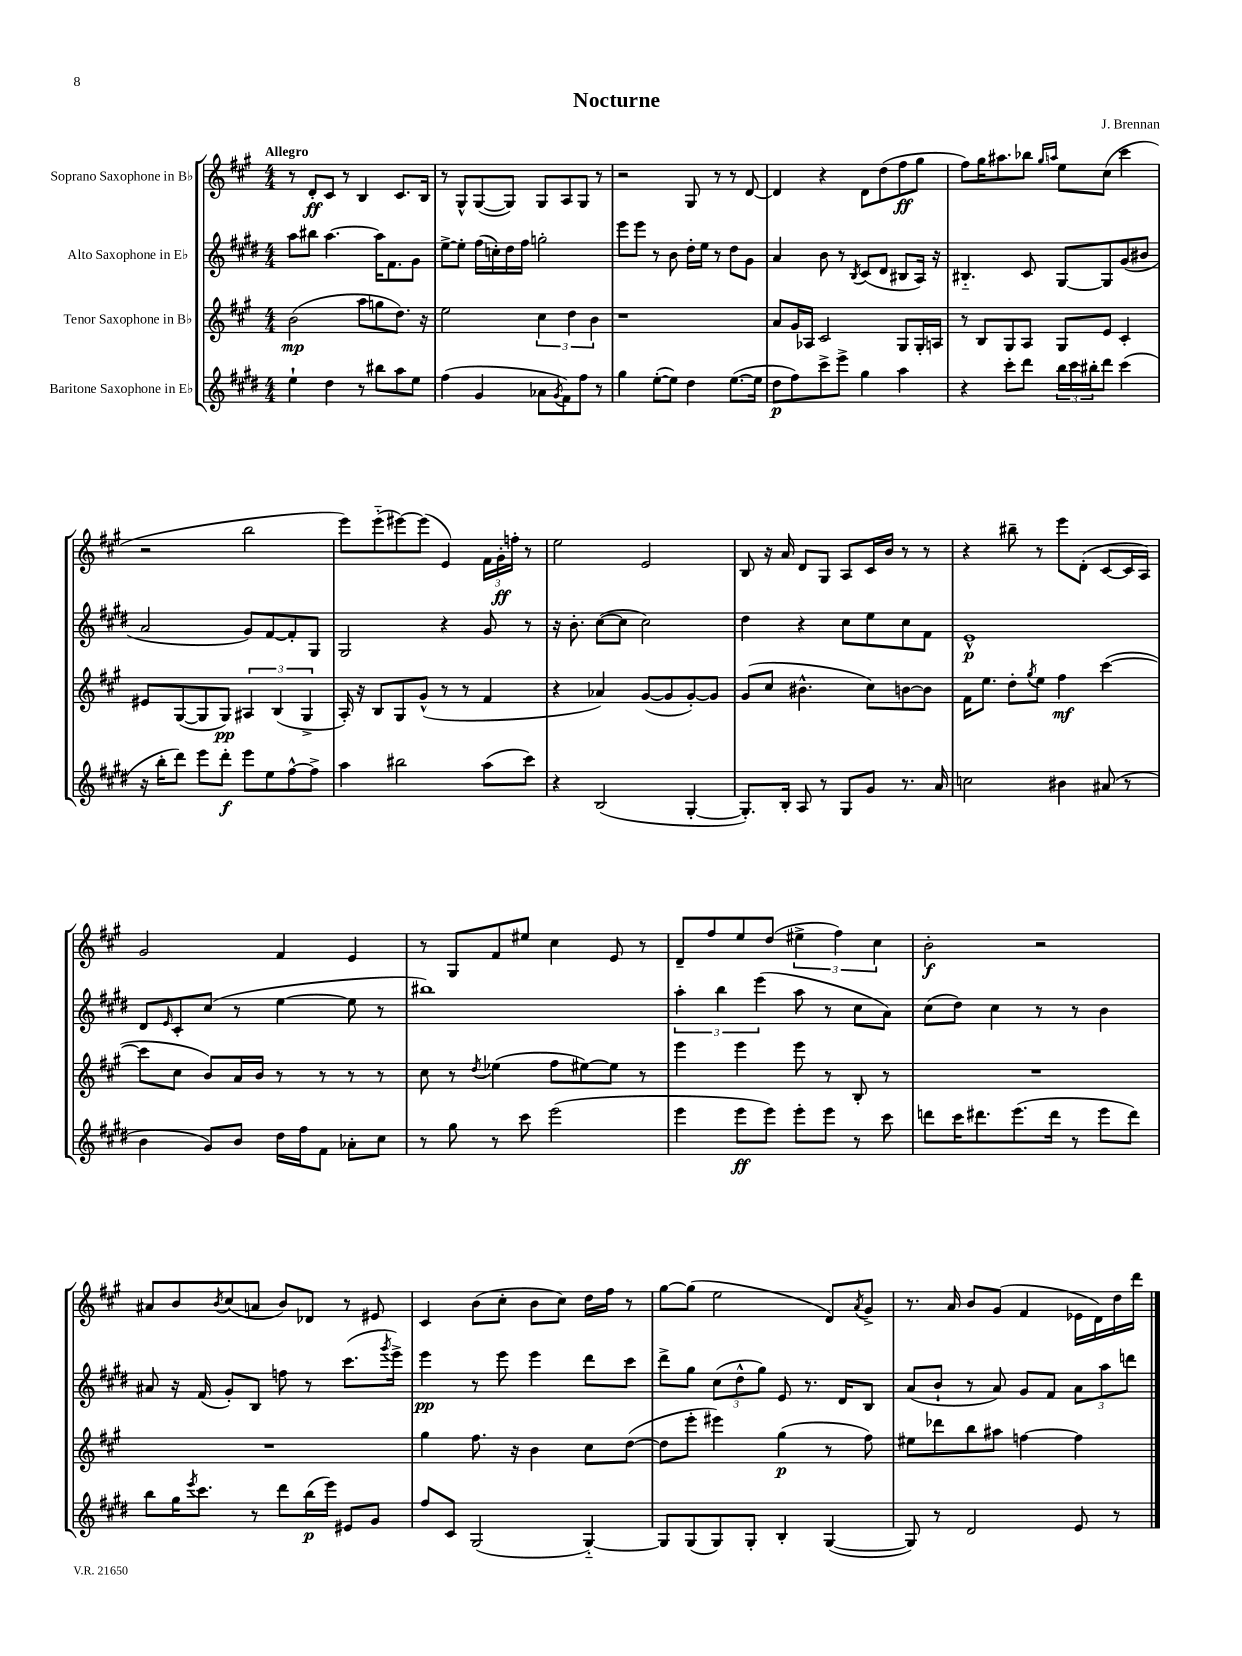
\header { title = "Nocturne" composer = "J. Brennan" }
<<
\new StaffGroup <<
\new Staff = "s0" \with { instrumentName = "Soprano Saxophone in Bb" } {
    \clef treble \key a \major \numericTimeSignature \time 4/4 \tempo "Allegro"
    r8 d'8-.\ff cis'8 r8 b4 cis'8. b16 |
    r8 gis8-^ gis8~( gis8) gis8 a8 gis8 r8 |
    r2 gis8 r8 r8 d'8~ |
    d'4 r4 d'8 d''8( fis''8\ff gis''8 |
    fis''8) gis''16 ais''8. bes''8 \grace { gis''16 a''16 } e''8 cis''8( cis'''4 |
    r2 b''2 |
    e'''8) e'''8-_( eis'''8~) eis'''8( e'4) \tuplet 3/2 { fis'16 gis'16-.\ff f''16-. } r8 |
    e''2 e'2 |
    b8 r16 a'16 d'8 gis8 a8 cis'16 b'16 r8 r8 |
    r4 bis''8-- r8 e'''8 d'8-.( cis'8~ cis'16 a16) |
    gis'2 fis'4 e'4 |
    r8 gis8 fis'8 eis''8 cis''4 e'8 r8 |
    d'8-- fis''8 e''8 d''8( \tuplet 3/2 { eis''4-> fis''4) cis''4 } |
    b'2-.\f r2 |
    ais'8 b'8 \acciaccatura { b'8 } cis''8( a'8 b'8) des'8 r8 eis'8 |
    cis'4 b'8( cis''8-. b'8 cis''8) d''16 fis''16 r8 |
    gis''8~ gis''8( e''2 d'8) \acciaccatura { a'8 } gis'8-> |
    r8. a'16 b'8 gis'8( fis'4 ees'16 d'16) d''16 d'''16 \bar "|." |
}
\new Staff = "s1" \with { instrumentName = "Alto Saxophone in Eb" } {
    \clef treble \key e \major \numericTimeSignature \time 4/4
    a''8 bis''8 a''4.~ a''16 fis'8. gis'8 |
    e''8~-> e''8-. fis''16( c''16-.) dis''16 fis''16 g''2-. |
    e'''8 e'''8 r8 b'8 dis''16-. e''16 r8 dis''8 gis'8 |
    a'4 b'8 r8 \acciaccatura { b8 } cis'8( dis'8 bis8 a16) r16 |
    bis4.-_ cis'8 gis8~ gis8 gis'8( bis'8 |
    a'2 gis'8) fis'8~ fis'8-. gis8 |
    gis2 r4 gis'8 r8 |
    r16 b'8.-. cis''8~( cis''8 cis''2) |
    dis''4 r4 cis''8 e''8 cis''8 fis'8 |
    e'1-^\p |
    dis'8 \grace { e'16 } cis'8-. cis''8( r8 e''4~ e''8 r8 |
    bis''1) |
    \tuplet 3/2 { a''4-. b''4 e'''4( } a''8 r8 cis''8 a'8) |
    cis''8( dis''8) cis''4 r8 r8 b'4 |
    ais'8 r16 fis'16( gis'8-.) b8 f''8 r8 cis'''8.( \acciaccatura { gis'''8 } e'''16->) |
    e'''4\pp r8 e'''8 e'''4 dis'''8 cis'''8 |
    dis'''8-> gis''8 \tuplet 3/2 { cis''8( dis''8-^ gis''8) } e'8 r8. dis'16 b8 |
    a'8( b'8-! r8 a'8) gis'8 fis'8 \tuplet 3/2 { a'8 a''8 d'''8 } \bar "|." |
}
\new Staff = "s2" \with { instrumentName = "Tenor Saxophone in Bb" } {
    \clef treble \key a \major \numericTimeSignature \time 4/4
    b'2\mp( a''8 g''8 d''8.) r16 |
    e''2 \tuplet 3/2 { cis''4 d''4 b'4 } |
    r1 |
    a'8 gis'16 aes16 cis'2 gis8 gis16-. a16 |
    r8 b8 gis8 a8 gis8 e'8 cis'4-. |
    eis'8 gis8~( gis8 gis8\pp) \tuplet 3/2 { ais4 b4( gis4-> } |
    a16-.) r16 b8 gis8 gis'8-^( r8 r8 fis'4 |
    r4 aes'4) gis'8~( gis'8 gis'8~-.) gis'8 |
    gis'8( cis''8 bis'4.-^ cis''8) b'8~ b'8 |
    fis'16 e''8. d''8-. \acciaccatura { gis''8 } e''8 fis''4\mf cis'''4~( |
    cis'''8 cis''8 b'8) a'16 b'16 r8 r8 r8 r8 |
    cis''8 r8 \acciaccatura { d''8 } ees''4( fis''8 eis''8~) eis''8 r8 |
    e'''4 e'''4 e'''8 r8 b8-. r8 |
    R1 |
    R1 |
    gis''4 fis''8. r16 b'4 cis''8 d''8~( |
    d''8 e'''8-. eis'''4) gis''4\p( r8 fis''8) |
    eis''8 des'''8 b''8 ais''8 f''4~ f''4 \bar "|." |
}
\new Staff = "s3" \with { instrumentName = "Baritone Saxophone in Eb" } {
    \clef treble \key e \major \numericTimeSignature \time 4/4
    e''4-! dis''4 r8 bis''8 a''8 e''8 |
    fis''4( gis'4 aes'8 \acciaccatura { gis'8 } fis'8) fis''8 r8 |
    gis''4 e''8~-.( e''8) dis''4 e''8.~( e''16 |
    dis''8\p fis''8) cis'''8-> e'''8-> gis''4 a''4 |
    r4 cis'''8-. dis'''8 \tuplet 3/2 { b''16 cis'''16 bis''16-. } dis'''8 cis'''4( |
    r16 b''16-. dis'''8) e'''8 dis'''8-.\f e'''8 e''8 fis''8~-^ fis''8-> |
    a''4 bis''2 a''8( cis'''8) |
    r4 b2( gis4~-. |
    gis8.-.) b16-. a8 r8 gis8 gis'8 r8. a'16 |
    c''2 bis'4 ais'8( r8 |
    b'4 gis'8) b'8 dis''16 fis''16 fis'8 aes'8-. cis''8 |
    r8 gis''8 r8 cis'''8 e'''2( |
    e'''4 e'''8\ff e'''8) e'''8-. e'''8 r8 cis'''8 |
    d'''8 cis'''16 dis'''8. e'''8.( dis'''16 r8 e'''8 dis'''8) |
    b''8 gis''16 \acciaccatura { e'''8 } cis'''8. r8 dis'''8 b''16\p( e'''16) eis'8 gis'8 |
    fis''8 cis'8 gis2( gis4~-_) |
    gis8 gis8( gis8) gis8-. b4-. gis4~( |
    gis8) r8 dis'2 e'8 r8 \bar "|." |
}
>>
>>
\layout { \context { \Score \remove "Bar_number_engraver" } }
